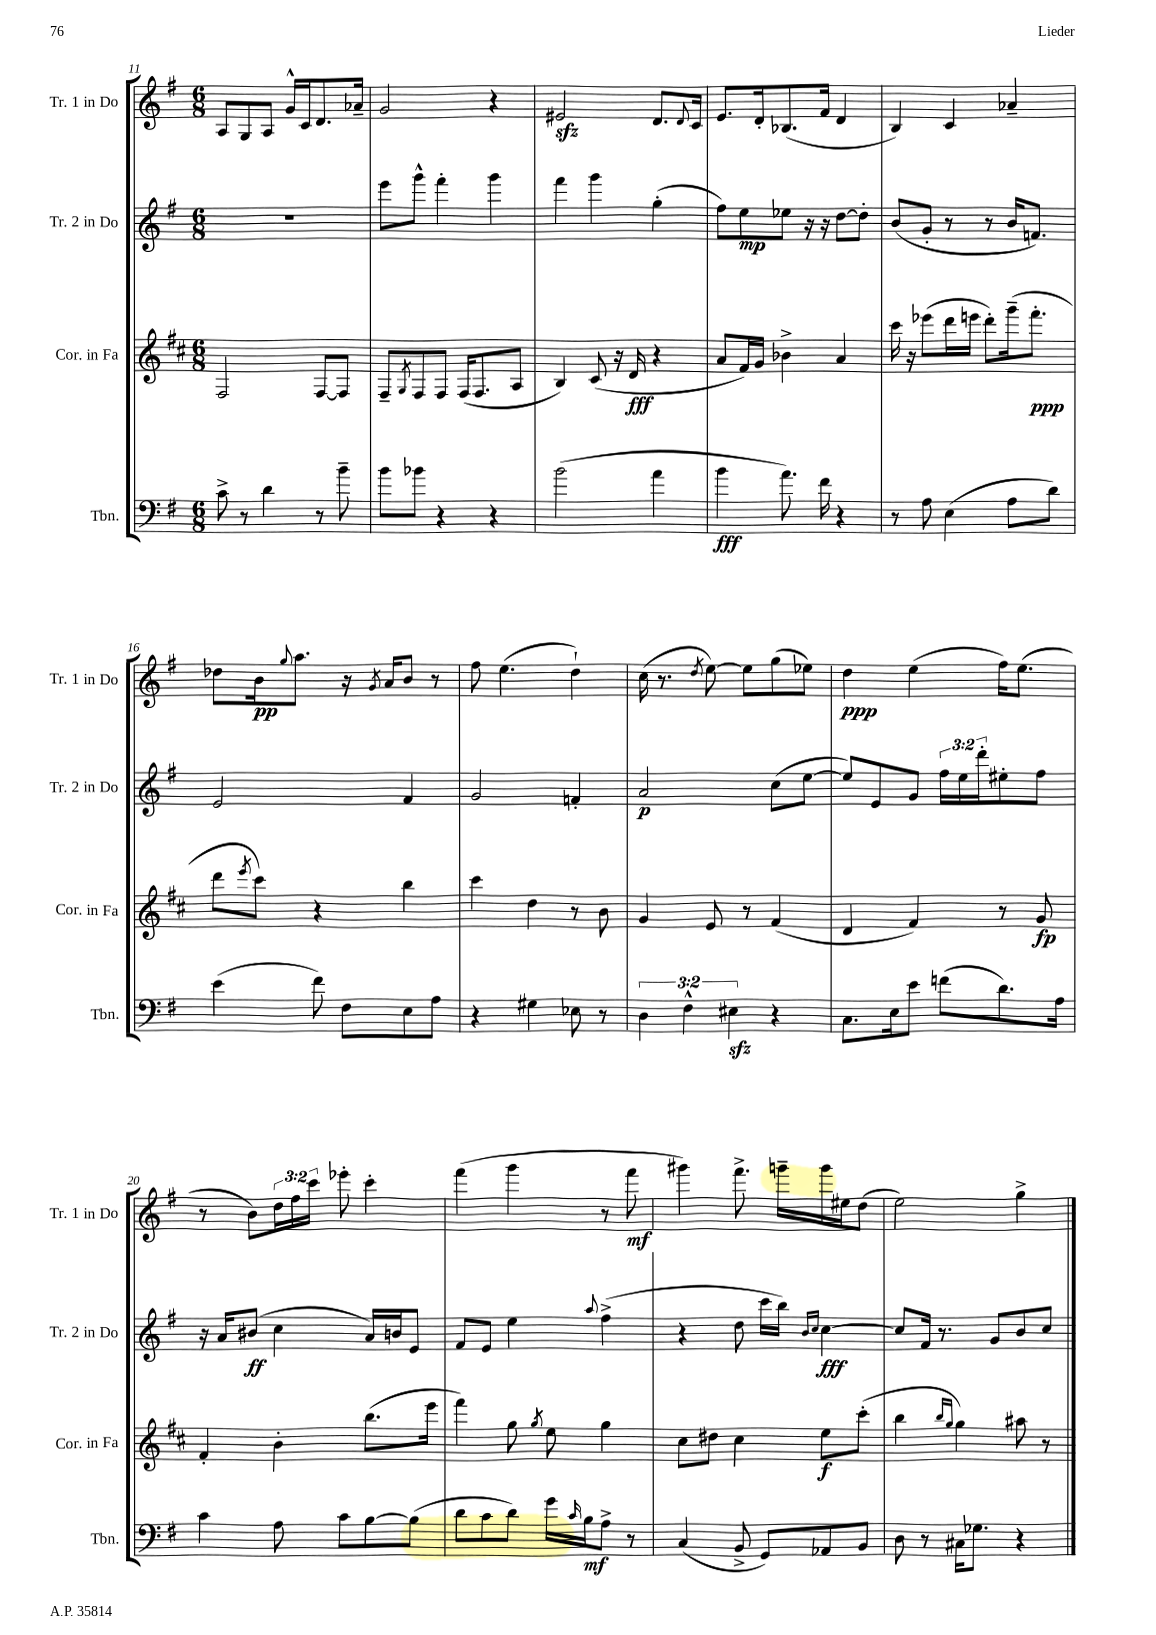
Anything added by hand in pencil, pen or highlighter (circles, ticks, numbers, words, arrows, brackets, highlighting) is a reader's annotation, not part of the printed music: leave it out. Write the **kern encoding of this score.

**kern	**kern	**kern	**kern
*staff4	*staff3	*staff2	*staff1
*clefF4	*clefG2	*clefG2	*clefG2
*k[f#]	*k[f#c#]	*k[f#]	*k[f#]
*M6/8	*M6/8	*M6/8	*M6/8
8c^	2F#	2.r	8A
8r	.	.	8G
4d	.	.	8A
.	.	.	16g^^
.	.	.	16c
8r	[8F#	.	8.d
8b~	8F#]	.	.
.	.	.	16a-~
=	=	=	=
8b	8F#~	8eee	2g
.	8qG	.	.
8b-	8F#	8ggg^^	.
4r	8F#	4fff#'	.
.	(16F#	.	.
.	8.F#	.	.
4r	.	4ggg	4r
.	8A	.	.
=	=	=	=
(2b	4B)	4fff#	2e#
.	(8c#	4ggg	.
.	16r	.	.
.	16d	.	.
4a	4r	(4gg'	8.d
.	.	.	8qqd
.	.	.	16c
=	=	=	=
4b	8a	8ff#)	8.e
.	16f#)	8ee	.
.	16g	.	16d'
8.a)	4b-^	8ee-	(8.B-
.	.	16r	.
16f#	.	16r	16f#
4r	4a	[8dd	4d
.	.	8dd']	.
=	=	=	=
8r	16ccc#	(8b	4B)
.	16r	.	.
8A	(8eee-	8g'	.
(4E	16ddd	8r	4c
.	16eee	.	.
.	8ddd')	8r	.
8A	(16ggg~	16b	4a-~
.	8.fff#'	8.f)	.
8d)	.	.	.
=	=	=	=
(4e	8ddd	2e	8dd-
.	8qeee	.	.
.	8ccc#)	.	16b
.	.	.	8qqgg
.	.	.	8.aa
8f#)	4r	.	.
8F#	.	.	16r
.	.	.	8qg
.	.	.	16a
8E	4bb	4f#	8b
8A	.	.	8r
=	=	=	=
4r	4ccc#	2g	8ff#
.	.	.	(4.ee
4G#	4dd	.	.
8E-	8r	4f'	4dd`)
8r	8b	.	.
=	=	=	=
6D	4g	2a	(16cc
.	.	.	8.r
6F#^^	.	.	.
.	.	.	8qdd
.	8e	.	[8ee)
6E#	.	.	.
.	8r	.	8ee]
4r	(4f#	(8cc	(8gg
.	.	[8ee	8ee-)
=	=	=	=
8.C	4d	8ee])	4dd
.	.	8e	.
16E	.	.	.
8e	4f#)	8g	(4ee
(8f	.	24ff#	.
.	.	24ee	.
.	.	24ddd'	.
8.d)	8r	8ee#'	16ff#)
.	.	.	(8.ee
.	8g	8ff#	.
16A	.	.	.
=	=	=	=
4c	4f#'	16r	8r
.	.	16a	.
.	.	(8b#	8b)
8A	4b'	4cc	24dd
.	.	.	24ff#
.	.	.	24ccc
8c	.	.	8eee-'
[8B	(8.bb	16a)	4ccc'
.	.	16b	.
(8B]	.	8e	.
.	16eee	.	.
=	=	=	=
8d	4fff#)	8f#	(4fff#
8c	.	8e	.
8d)	8gg	4ee	4ggg
.	8qgg	.	.
16g	8ee	.	.
16qqc	.	.	.
16B	.	.	.
.	.	8qqaa	.
8A^	4gg	(4ff#^	8r
8r	.	.	8fff#
=	=	=	=
(4C	8cc#	4r	4ggg#)
.	8dd#	.	.
8BB^	4cc#	8dd	8.fff#^
8GG)	.	16ccc	.
.	.	16bb)	16ggg~
.	.	16qqb	.
.	.	16qqcc	.
8AA-	8ee	[4cc	16ggg
.	.	.	16ee#
8BB	(8ccc#'	.	(8dd
=	=	=	=
8D	4bb	8cc]	2ee)
8r	.	16f#	.
.	.	8.r	.
.	16qqbb	.	.
.	16qqgg	.	.
16C#	4gg)	.	.
8.G-	.	.	.
.	.	8g	.
4r	8aa#	8b	4gg^
.	8r	8cc	.
==	==	==	==
*-	*-	*-	*-
